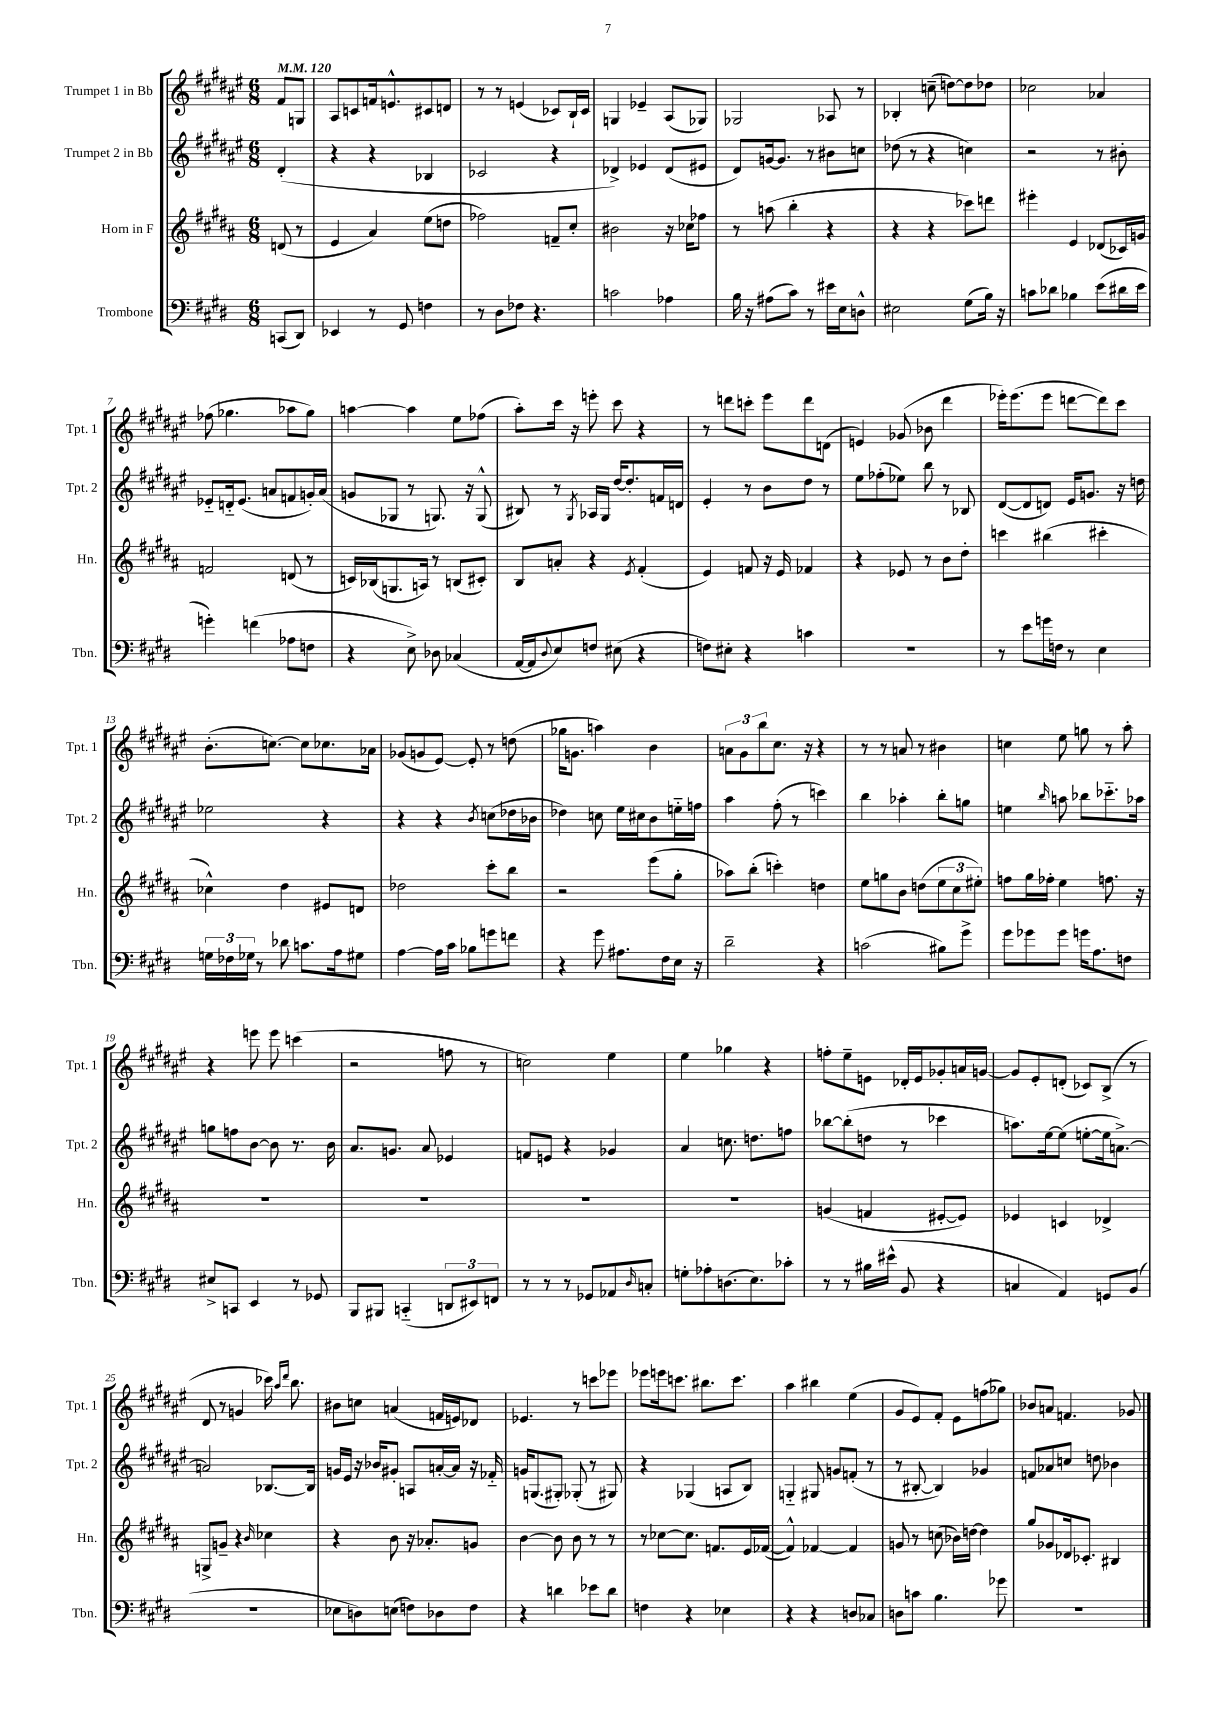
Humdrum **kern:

**kern	**kern	**kern	**kern
*part4	*part3	*part2	*part1
*staff4	*staff3	*staff2	*staff1
*I"Trombone	*I"Horn in F	*I"Trumpet 2 in Bb	*I"Trumpet 1 in Bb
*I'Tbn.	*I'Hn.	*I'Tpt. 2	*I'Tpt. 1
*clefF4	*clefG2	*clefG2	*clefG2
*k[f#c#g#d#]	*k[f#c#g#d#a#]	*k[f#c#g#d#a#e#]	*k[f#c#g#d#a#e#]
*M6/8	*M6/8	*M6/8	*M6/8
*MM120	*MM120	*MM120	*MM120
=	=	=	=
(8CCn/L	(8dn/	(4d#'/	8f#/L
8DD#/J)	8r	.	8Gn/J
=1	=1	=1	=1
4EE-X/	4e/	4r	8A#/L
.	.	.	8cn/
8r	4a#/)	4r	16fn/k
.	.	.	8.en^^/
8GG#/	.	.	.
4Fn\	(8ee\L	4B-X/	8c#X/
.	8ddn\J	.	8dn/J
=2	=2	=2	=2
8r	2ff-X\)	2c-X/	8r
8D#\L	.	.	8r
8F-X\J	.	.	(4en/
4.r	.	.	.
.	8fn~/L	4r	8c-X/L)
.	8cc#'/J	.	16B`/L
.	.	.	16c-/JJ
=3	=3	=3	=3
2cn\	2b#X\	4d-X^/)	4Gn/
.	.	4e-X/	4e-X~/
4A-X\	16r	(8d-/L	(8A#/L
.	16cc-X\KL	.	.
.	8ff-X\J	8e#X/J	8G-X/J)
=4	=4	=4	=4
16B\	8r	8d#/L)	2G-X/
16r	.	.	.
(8A#X\L	(8aan\	[16gn/k	.
.	.	8.g/J]	.
8c#\J)	4bb'\	.	.
8r	.	8r	.
16e#X\LL	4r	8b#X\L	8A-X/
16E\J	.	.	.
8Dn^^\J	.	8ccn\J	8r
=5	=5	=5	=5
2E#X\	4r	(8dd-X\	4B-X'/
.	.	8r	.
.	4r	4r	(8ccn~\
.	.	.	[8ddn\L)
(8G#\L	8ccc-X\L)	4ccn\)	8dd\]
16B\Jk)	8dddn\J	.	8dd-X\J
16r	.	.	.
=6	=6	=6	=6
8cn\L	4eee#X'\	2r	2cc-X\
8d-X\J	.	.	.
4B-X\	4e/	.	.
(8e\L	(8d-X/L	8r	4a-X/
16d#X\L	16c-X/L)	8b#X'\	.
16e\JJ	16gn/JJ	.	.
!!LO:LB:g=z
=7	=7	=7	=7
4gn'\)	2fn/	8e-X/L	(8ff-X\
.	.	16dn/k	4.gg-X\
.	.	(8.e-/J	.
(4fn\	.	.	.
.	.	8an/L	.
8A-X\L	(8dn/	8fn/	8aa-X\L
8Fn\J	8r	16gn'/L)	8gg-\J)
.	.	(16a/JJ	.
=8	=8	=8	=8
4r	16cn/LL)	8gn/L	[4aan\
.	(16B-X/J	.	.
.	8.Gn/	8G-X/J	.
8E^\)	.	8r	4aa\]
.	16An/Jk)	.	.
8D-X\	8r	8.Gn/)	.
(4C-X/	(8Bn/L	.	8ee#\L
.	.	16r	.
.	8c#X'/J)	(8G^^/	(8ff-X\J
=9	=9	=9	=9
[16AA/LL	8B/L	8B#X/)	8aa#'\L)
16AA/J]	.	.	.
8qqD#/	.	.	.
8E/)	8an'/J	8r	16ccc#\Jk
.	.	.	16r
.	.	8qG#/	.
8Fn/J	4r	16A-X/LL	8eeen'\
.	.	16G#/JJ	.
(8E#X\	.	[16dd#/KL	8ccc#\
.	.	8.dd#'/]	.
.	8qe/	.	.
4r	(4f#'/	.	4r
.	.	16fn/L	.
.	.	16dn/JJ	.
=10	=10	=10	=10
8Fn\L)	4e/)	4e#'/	8r
8E#X'\J	.	.	8dddn\L
4r	8fn/	8r	8cccn'\J
.	16r	8b\L	8eee#\L
.	16e/	.	.
4cn\	4f-X/	8dd#\J	8ddd\
.	.	8r	(8dn\J
=11	=11	=11	=11
2.r	4r	8ee#\L	4en/)
.	.	(8ff-X'\	.
.	8e-X/	8ee-X\J)	(8g-X/
.	8r	8bb\	8b-X\
.	8b\L	8r	4ddd#\
.	8dd#'\J	8B-X/	.
=12	=12	=12	=12
8r	4cccn\	([8d#/L	16eee-X'\KL)
.	.	.	(8.eee-\
8e\L	.	8d#/]	.
16gn\L	(4bb#X\	8dn/J)	8eee-\J
16Fn\JJ	.	.	.
8r	.	16e#/KL	[8dddn\L
.	.	8.gn/J	.
4E\	4ccc#X'\	.	8ddd\])
.	.	16r	8ccc#\J
.	.	16ddn\	.
!!LO:LB:g=z
=13	=13	=13	=13
24Gn\LL	4cc-X^^\)	2ee-X\	(8.b'\L
24F-X\	.	.	.
24G-X\JJ	.	.	.
8r	.	.	.
.	.	.	[8.ccn\J)
8d-X\	4dd#\	.	.
8.cn\L	.	.	8cc\L]
.	8e#X/L	4r	8.cc-X\
16A\k	.	.	.
8G#X\J	8dn/J	.	.
.	.	.	16a-X\Jk
=14	=14	=14	=14
[4A\	2dd-X\	4r	(8g-X/L
.	.	.	8gn/
16A\LL]	.	4r	[8e#/J)
16c#\JJ	.	.	.
8B-X\L	.	.	8e#'/]
.	.	8qb/	.
8gn\	8ccc#'\L	(8ccn\L	8r
8fn\J	8bb\J	16dd-X\L	(8ddn\
.	.	16b-X\JJ	.
=15	=15	=15	=15
4r	2r	4dd-X\)	16gg-X\KL
.	.	.	8.gn\J
8g#\	.	8ccn\	4aan\)
8.A#X\L	.	16ee#\LL	.
.	.	16cc#X\J	.
.	(8eee\L	8b\	4b\
16F#\L	.	.	.
16E\JJ	8gg#'\J	16een\L	.
16r	.	16ffn\JJ	.
=16	=16	=16	=16
2d#~\	8aa-X\L)	4aa#\	12an\L
.	.	.	12g#\
.	(8bb'\J	.	.
.	.	.	12bb\
.	4cccn'\)	(8ff#'\	8.cc#\J
.	.	8r	.
.	.	.	16r
4r	4ddn\	4cccn\)	4r
=17	=17	=17	=17
(2cn\	8ee\L	4bb\	8r
.	8ggn\	.	8r
.	8b\J	4aa-X'\	8an/
.	(8ddn\L	.	8r
8B#X\L)	12ee\	8bb'\L	4b#X\
.	12cc#\	.	.
8g#^\J	.	8ggn\J	.
.	12ee#X'\J)	.	.
=18	=18	=18	=18
8g#\L	8ffn\L	4een\	4ccn\
8g-X\	16gg#\L	.	.
.	16ff-X'\JJ	.	.
.	.	16qqbb/	.
8g-\J	4ee\	8aan\	8ee#\
16gn\KL	.	8bb-X\L	8ggn\
8.A\	.	.	.
.	8.ffn\	8.ccc-X\	8r
8Fn\J	.	.	8aa#'\
.	16r	16aa-X\Jk	.
!!LO:LB:g=z
=19	=19	=19	=19
8E#X^/L	2.r	8ggn\L	4r
8CCn/J	.	8ffn\	.
4EE/	.	[8b\J	8eeen\
.	.	8b\]	8eee\
8r	.	8.r	(4cccn\
8GG-X/	.	.	.
.	.	16b\	.
=20	=20	=20	=20
8BBB/L	2.r	8.a#/L	2r
8BBB#X/J	.	.	.
.	.	8.gn/J	.
(4CCn/	.	.	.
.	.	8a#/	.
12DDn/L	.	4e-X/	8ffn\
12EE#X/)	.	.	.
.	.	.	8r
12FFn/J	.	.	.
=21	=21	=21	=21
8r	2.r	8fn/L	2ccn\)
8r	.	8en/J	.
8r	.	4r	.
8GG-X/L	.	.	.
8AA-X/	.	4g-X/	4ee#\
16qqD#/	.	.	.
8Cn'/J	.	.	.
=22	=22	=22	=22
8Gn'\L	2.r	4a#/	4ee#\
8A-X'\	.	.	.
(8.Dn\	.	8.ccn\	4gg-X\
8.E\)	.	8.ddn\L	.
.	.	.	4r
8c-X'\J	.	8ffn\J	.
=23	=23	=23	=23
8r	(4gn/	[8bb-X\L	8ffn'\L
8r	.	(8bb-'\]	8ee#~\
16B#X\LL	4fn/	8ddn\J	8en\J
(16e#X^^\JJ	.	.	.
8BB/	.	8r	16d-X'/LL
.	.	.	16e/J
4r	[8e#X'/L	4ccc-X\	8g-X'/
.	8e#/J])	.	16an/L
.	.	.	[16gn/JJ
=24	=24	=24	=24
4Cn/	4e-X/	8.aan\L)	8g/L]
.	.	.	8e#'/
.	.	[16ee#\k	.
4AA/)	4cn/	(8ee#\J]	(8dn'/J
.	.	[8een'\L	8c-X/L)
8GGn/L	4d-X^/	16ee\k]	(8B^/J
.	.	[8.an^\J)	.
(8BB/J	.	.	8r
!!LO:LB:g=z
=25	=25	=25	=25
2.r	8Gn^/L	2an/]	8d#/
.	8gn~/J	.	8r
.	4r	.	4gn/
.	16qqb/	.	.
.	4cc-X\	[8.B-X/L	16ccc-X\)
.	.	.	16qqaa#/LL
.	.	.	16qqddd#/JJ
.	.	.	8.bb\
.	.	16B-/Jk]	.
=26	=26	=26	=26
8E-X\L	4r	16gn/LL	8b#X\L
.	.	16e#/JJ	.
8Dn\)	.	16r	8ccn\J
.	.	16b-X/KL	.
(8En\J	8b\	8g#X'/J	(4an/
8Fn\L)	16r	8An/L	.
.	8.a-X'/L	.	.
8D-X\	.	[16an'/L	16fn/LL
.	.	16a/JJ]	16en/J)
8F\J	8gn/J	16r	8d-X/J
.	.	16f-X/	.
=27	=27	=27	=27
4r	[4b\	16gn/KL	4.e-X/
.	.	(8.Gn/	.
4dn\	8b\]	8G#X'/J)	.
.	8b\	(8G-X'/	8r
8e-X\L	8r	8r	8cccn\L
8d\J	8r	8G#X/)	8eee-X\J
=28	=28	=28	=28
4Fn\	8r	4r	8eee-X\L
.	[8cc-X\L	.	16eeen\k
.	.	.	8.cccn\J
4r	8.cc-\J]	(4G-X/	.
.	.	.	8.bb#X\L
.	8.fn/L	.	.
4E-X\	.	8An/L	.
.	.	.	8.ccc\J
.	16e/L	8B/J)	.
.	([16f-X/JJ	.	.
=29	=29	=29	=29
4r	4f-^^/])	4Gn/	4aa#\
4r	[4f-X/	8G#X/	4bb#X\
.	.	8gn/L	.
8Dn/L	4f-/]	(8fn'/J	(4ee#\
8C-X/J	.	8r	.
=30	=30	=30	=30
8Dn\L	8gn/	8r	8g#/L
8cn\J	8r	[8B#X'/	8e#/)
4.B\	(8ccn\	4B#/])	8f#'/J
.	16b-X\LL)	.	8e#\L
.	[16ddn\JJ	.	.
.	4dd\]	4g-X/	(8ffn\
8g-X\	.	.	8gg-X\J)
=31	=31	=31	=31
2.r	8gg#/L	8fn/L	8b-X/L
.	8g-X/	8a-X/	8an/J
.	16d-X/k	8ccn/J	4.fn/
.	8.c-X'/J	.	.
.	.	8ddn\	.
.	4B#X/	4b-X\	.
.	.	.	8g-X/
==	==	==	==
*-	*-	*-	*-
